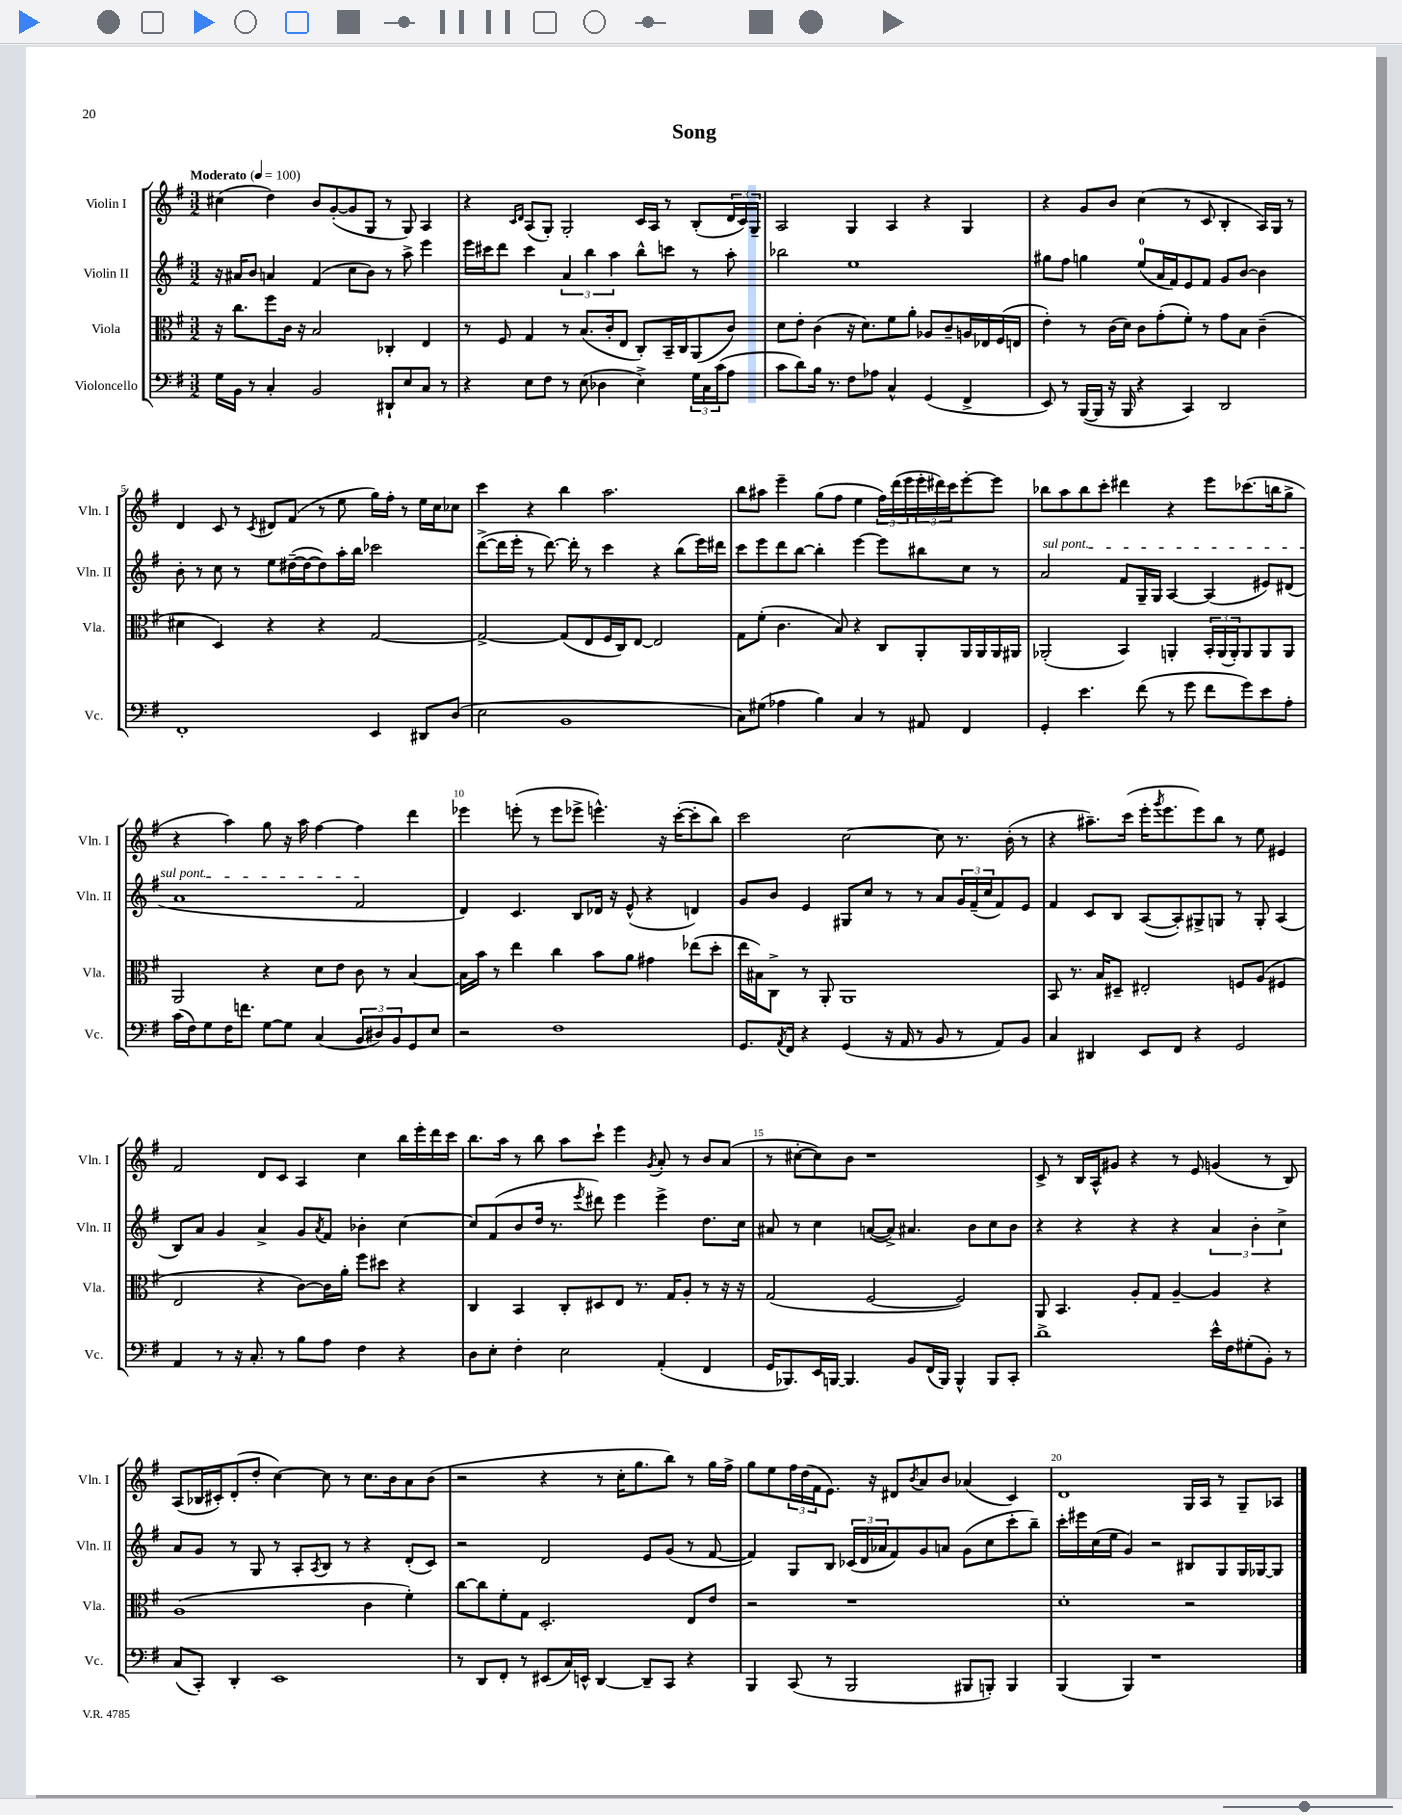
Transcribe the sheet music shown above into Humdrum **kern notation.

**kern	**kern	**kern	**kern
*staff4	*staff3	*staff2	*staff1
*clefF4	*clefC3	*clefG2	*clefG2
*k[f#]	*k[f#]	*k[f#]	*k[f#]
*M3/2	*M3/2	*M3/2	*M3/2
*MM100	*MM100	*MM100	*MM100
16G	16r	16r	(4cc#
16BB	8.cc	16a#	.
8r	.	8b	.
4C'	8ff#	4a	4dd)
.	16c	.	.
.	16r	.	.
2BB	2B	(4f#	8b
.	.	.	([8g'
.	.	8cc	8g]
.	.	8b)	8G
8DD#`	4C-'	8r	8r
8E	.	8aa^	8G)
8C	4E	4eee	4A
8r	.	.	.
=	=	=	=
4r	8r	16eee	4r
.	.	16ccc#	.
.	8F#	8ddd	.
.	.	.	16qqc
.	.	.	16qqd
8E	4G	4ccc#	(8A
8F#	.	.	8G')
8r	8r	6a	2G'
(8E	(8.B	.	.
.	.	6bb	.
4D-	.	.	.
.	16c'	.	.
.	.	6aa	.
.	8E	.	.
4E^)	8C')	8bb^^	16c
.	.	.	16A
.	16BB~	8ccc	8r
.	16C	.	.
24G	(8AA	8r	(8B'
24C	.	.	.
(24c	.	.	.
8A	8c)	8aa'	24d
.	.	.	24c)
.	.	.	24G~
=	=	=	=
8c	8d	2bb-	2A
8d)	8e'	.	.
16B	(4c	.	.
8.r	.	.	.
8F#	16r	1ee	4G
.	8.d)	.	.
8A-	.	.	.
4C^^	8f#	.	4A
.	8a'	.	.
(4GG	8A-	.	4r
.	8c~	.	.
4FF#^	16A	.	4G
.	16E-	.	.
.	(16F#	.	.
.	16E	.	.
=	=	=	=
8EE)	4e')	8gg#	4r
8r	.	8ff#	.
([16BBB	8r	4gg	8g
16BBB]	.	.	.
16r	(16c	.	8b
16BBB	16d)	.	.
4r	8c	(8ee	(4cc
.	(8g'	16a	.
.	.	16f#)	.
4CC)	8f#')	8e	8r
.	8r	8f#	8c
2DD	8g	8g	4B'
.	8B	[8b	.
.	(4c~	4b]	16A)
.	.	.	16G
.	.	.	8r
=	=	=	=
1FF#'	4d#	8b'	4d
.	.	8r	.
.	4D)	8cc	8c
.	.	8r	8r
.	.	.	8qc
.	4r	8ee	8d#
.	.	([16dd#~	(8f#
.	.	16dd#_	.
.	4r	8dd#])	8r
.	.	16aa'	8ee
.	.	16bb	.
4EE	[2G	2ccc-	16gg)
.	.	.	16ff#'
.	.	.	8r
8DD#	.	.	16ee
.	.	.	16cc
(8D	.	.	8cc-
=	=	=	=
2E	2G^_	([8ddd^	4ccc
.	.	16ddd]	.
.	.	16eee'	.
.	.	8r	4r
.	.	[8.ddd)	.
1BB	(8G]	.	4bb
.	.	16ddd']	.
.	8E	8r	.
.	16F#	4ccc	2.aa
.	16C)	.	.
.	[8E	.	.
.	2E]	4r	.
.	.	(8bb	.
.	.	16eee)	.
.	.	16ddd#	.
=	=	=	=
8C)	8G	8ccc	8bb
(8G#	(8f#'	8eee	8aa#
4A-	4.c	8ddd	4eee~
.	.	[8bb	.
4B)	.	4bb']	(8gg
.	8B)	.	8ff#
4C	4r	[4eee	4ee
8r	8C	8eee]	24ff#)
.	.	.	(24ddd
.	.	.	24eee
8AA#	8AA'	8bb#	24eee'
.	.	.	24ddd#)
.	.	.	24ccc
4FF#	16AA	8cc	[8eee'
.	16AA	.	.
.	16AA	8r	8eee]
.	16AA#	.	.
=	=	=	=
4GG'	(2AA-'	2a	8bb-
.	.	.	8aa
4.e	.	.	8bb-
.	.	.	8ccc'
.	4BB)	8f#	4ddd#
(8f#	.	16G~	.
.	.	16G	.
8r	4AA'	[4A	4r
8g	.	.	.
8f#	24BB'	(4A]	8eee
.	(24AA	.	.
.	24AA')	.	.
8g)	8AA	.	(8.ccc-
8e	8AA	8e#)	.
.	.	.	16bb
8A'	8AA	(8d#	8gg^
=	=	=	=
(16c	2AA	1a	4r
16F#)	.	.	.
8G	.	.	.
16F#	.	.	4aa)
8.f	.	.	.
[8G	4r	.	8gg
8G]	.	.	16r
.	.	.	16aa
(4C	8d	.	[4ff#
.	8e	.	.
12BB	8c	2f#	4ff#]
12D#)	.	.	.
.	8r	.	.
12BB	.	.	.
8GG	[4B	.	4ddd
8E	.	.	.
=	=	=	=
2r	16B]	4d)	4eee-
.	16b	.	.
.	8r	.	.
.	4ee	4.c	(8eee'
.	.	.	8r
1F#	4cc	.	8eee
.	.	8B	8eee-^
.	8b	16d-	4.eee^^)
.	.	16r	.
.	8a	(8e^^	.
.	4g#	4r	.
.	.	.	16r
.	.	.	([16ccc'
.	(8ee-	4d)	8ccc']
.	8dd'	.	8bb)
=	=	=	=
8.GG	16ee	8g	2ccc
.	16B#)	.	.
.	8C^	8b	.
8qAA	.	.	.
16FF#	.	.	.
4r	8r	4e	.
.	8AA'	.	.
(4GG	1AA	8G#	[2cc
.	.	8cc	.
16r	.	8r	.
16AA	.	.	.
8r	.	8r	.
8BB	.	8a	8cc]
8r	.	24g	8.r
.	.	(24f#~	.
.	.	24cc	.
8AA)	.	8f#)	.
.	.	.	(16b'
8BB	.	8e	8r
=	=	=	=
4C	8BB	4f#	4r
.	8.r	.	.
4DD#	.	8c	8.aa#~)
.	16B	.	.
.	8D#~	8B	.
.	.	.	(16ccc
8EE	2E#'	([8A	16eee'
.	.	.	8qggg
.	.	.	8.eee
8FF#	.	8A'])	.
4r	.	8G#^	8eee)
.	.	8G	8bb
2GG	8F	8r	8r
.	(8A	8G'	8ee
.	4F#	(4A	4e#
=	=	=	=
4AA	2E	8B)	2f#
.	.	8a	.
8r	.	4g	.
16r	.	.	.
8.C'	.	.	.
.	4r	4a^	8d
8r	.	.	8c
8B	[8c)	8g	4A
.	.	8qa	.
8A	16c]	8f#	.
.	16a'	.	.
4F#	8ff#	4b-'	4cc
.	8dd#	.	.
4r	4r	[4cc	16bb
.	.	.	16eee'
.	.	.	16ddd
.	.	.	16ccc
=	=	=	=
8D	4C	8cc]	8.bb
8E'	.	(8f#	.
.	.	.	16aa
4F#'	4BB	8b	8r
.	.	16dd	8bb
.	.	8.r	.
2E	8C'	.	8aa
.	.	8qeee	.
.	8D#	8ddd#)	8ccc`
.	8E	4eee	4eee
.	8.r	.	.
.	.	.	8qg
(4AA'	.	4eee^	8a'
.	16G	.	.
.	8A'	.	8r
4FF#	8r	8.dd	8b
.	16r	.	(8a
.	16r	16cc	.
=	=	=	=
16GG	(2G	8a#	8r
8.BBB-)	.	.	.
.	.	8r	[8cc#'
16EE	.	4cc	8cc#])
[16BBB	.	.	.
4.BBB]	.	.	8b
.	[2F#	([8a	1r
.	.	8a^])	.
8BB	.	4.a#	.
(16FF#	.	.	.
16BBB)	.	.	.
4BBB^^	2F#])	.	.
.	.	8b	.
8BBB	.	8cc	.
8CC'	.	8b	.
=	=	=	=
1d^	8AA	4r	8c^
.	4.BB	.	8r
.	.	4r	16B
.	.	.	16A^^
.	.	.	8g#
.	8A'	4r	4r
.	8G	.	.
.	[4A~	4r	8r
.	.	.	8e
16e^^	4A]	6a	(4g
16F#	.	.	.
(8G#'	.	.	.
.	.	6b'	.
8BB')	4r	.	8r
.	.	6cc^	.
8r	.	.	8B)
=	=	=	=
(8C	(1A	8a	(8A
8CC')	.	8g	16B-
.	.	.	16c#')
4DD'	.	8r	(8d'
.	.	8G	8dd'
1EE	.	8r	[4cc)
.	.	8A'	.
.	.	8qA	.
.	.	8B	8cc]
.	.	8r	8r
.	4c	4r	8.cc
.	.	.	16b
.	4f#')	(8d'	8a
.	.	8c)	(8b
=	=	=	=
8r	[8cc	2r	2r
8DD	8cc]	.	.
8FF#'	8f#'	.	.
8r	8G	.	.
(8EE#	2.D'	2d	4r
16C)	.	.	.
16EE^^	.	.	.
[4DD	.	.	8r
.	.	.	16cc'
.	.	.	8.gg
8DD~]	.	8e	.
8CC	.	(8g	8bb)
4r	8E	8r	8r
.	8e	[8f#	16gg
.	.	.	16ff#^
=	=	=	=
4BBB	2r	4f#])	8gg
.	.	.	8ee
(8CC	.	8G	24ff#
.	.	.	(24dd
.	.	.	24f#
8r	.	8B	8.e)
2BBB	1r	(24c-	.
.	.	24d	.
.	.	.	16r
.	.	24a-	.
.	.	8f#)	8d#
.	.	.	8qb
.	.	8g	8a
.	.	8a	8b
8BBB#	.	(8g	(4a-
8BBB')	.	8cc	.
4BBB	.	8ccc'	4c)
.	.	8bb~)	.
=	=	=	=
(4BBB	1d'	16ccc'	1d
.	.	16eee#	.
.	.	(16cc	.
.	.	16ee	.
4BBB)	.	4g)	.
1r	.	2r	.
.	2r	8B#	16G
.	.	.	16A
.	.	8G	8r
.	.	16G	8G~
.	.	[16G-	.
.	.	8G-]	8A-
==	==	==	==
*-	*-	*-	*-
